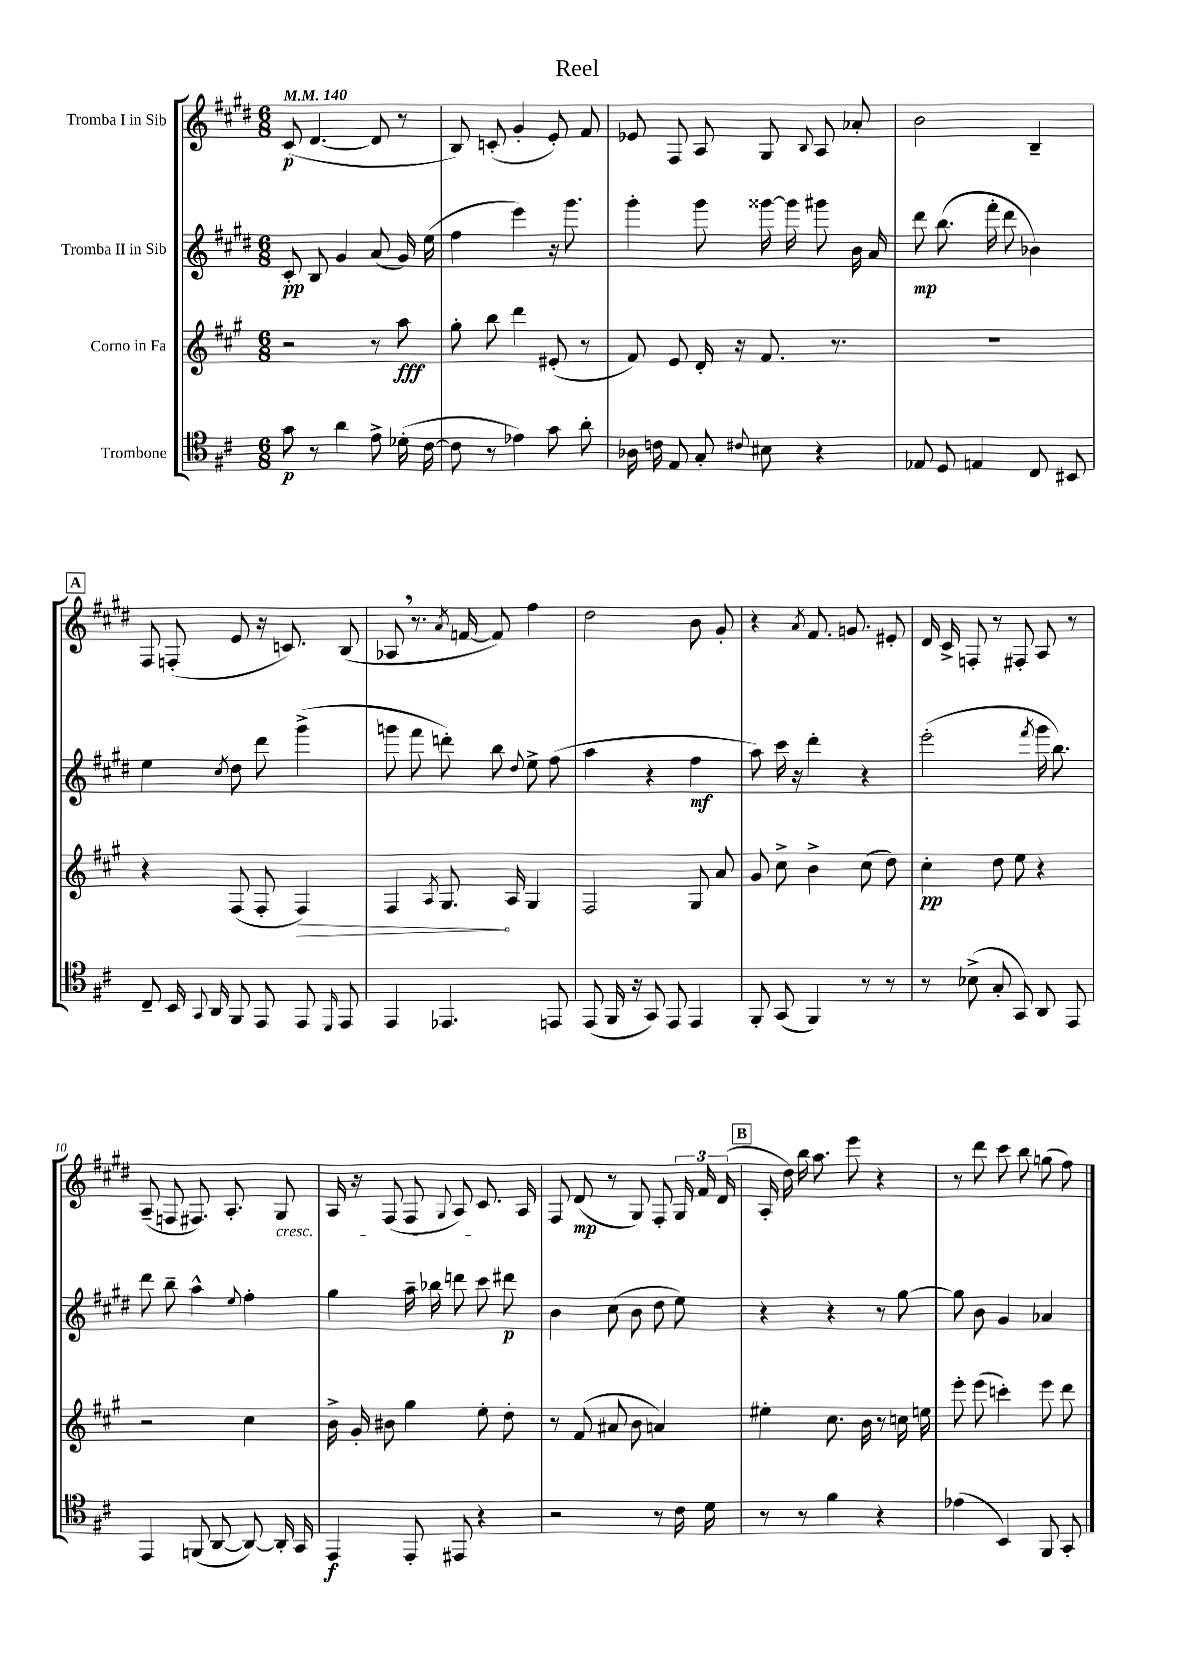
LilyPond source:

\header { title = "Reel" }
<<
\new StaffGroup <<
\new Staff = "s0" \with { instrumentName = "Tromba I in Sib" } {
    \clef treble \key e \major \numericTimeSignature \time 6/8 \tempo 4 = 140
    \autoBeamOff cis'8\p( dis'4.~ dis'8 r8 |
    b8) c'8-.( gis'4-. e'8-.) fis'8 |
    ees'8 fis8 a8 gis8 \appoggiatura { b8 } a8 aes'8-. |
    b'2 b4-- |
    \mark \markup { \box "A" } fis8 f8-.( e'8 r16 c'8.) b8( |
    aes8 \breathe r8. \acciaccatura { a'8 } f'16~ f'8) fis''4 |
    dis''2 b'8 gis'8-. |
    r4 \acciaccatura { a'8 } fis'8. g'8. eis'8-. |
    dis'16 cis'16-> f8-. r8 fis8-. a8 r8 |
    a8--( f8 fis8.) a8.-. gis8\cresc |
    a16 r16 fis8( fis8 \appoggiatura { gis8 } a8) cis'8.\! a16 |
    fis8 dis'8\mp( r8 gis8) fis8-. \tuplet 3/2 { gis16 fis'16 dis'16( } |
    \mark \markup { \box "B" } a16-. dis''16) b''16 a''8. e'''8 r4 |
    r8 dis'''8 cis'''8 b''8 g''8( fis''8) \bar "|." |
}
\new Staff = "s1" \with { instrumentName = "Tromba II in Sib" } {
    \clef treble \key e \major \numericTimeSignature \time 6/8
    \autoBeamOff cis'8-.\pp b8 gis'4 a'8( gis'16) e''16( |
    fis''4 e'''4) r16 gis'''8. |
    gis'''4-. gis'''8 gisis'''16~ gisis'''16 gis'''8 b'16 a'16 |
    dis'''8\mp b''8.( fis'''16-. dis'''8 bes'4) |
    \mark \markup { \box "A" } e''4 \acciaccatura { cis''8 } dis''8 dis'''8 gis'''4->( |
    g'''8 fis'''8 d'''8-.) b''8 \appoggiatura { dis''8 } e''8-> fis''8( |
    a''4 r4 fis''4\mf |
    a''8) cis'''16 r16 dis'''4-. r4 |
    e'''2-.( \acciaccatura { fis'''8 } gis'''16 b''8.) |
    dis'''8 b''8-- a''4-^ \appoggiatura { e''8 } fis''4-. |
    gis''4 a''16-- bes''16 d'''8 cis'''8 dis'''8\p |
    b'4 cis''8( b'8 dis''8 e''8) |
    \mark \markup { \box "B" } r4 r4 r8 gis''8~ |
    gis''8 b'8 gis'4 aes'4 \bar "|." |
}
\new Staff = "s2" \with { instrumentName = "Corno in Fa" } {
    \clef treble \key a \major \numericTimeSignature \time 6/8
    \autoBeamOff r2 r8 a''8\fff |
    gis''8-. b''8 d'''4 eis'8-.( r8 |
    fis'8) e'8 d'16-. r16 fis'8. r8. |
    R2. |
    \mark \markup { \box "A" } r4 fis8( fis8-. \once \override Hairpin.circled-tip = ##t fis4\>) |
    fis4 \acciaccatura { a8 } gis8.\! a16 gis4 |
    fis2 gis8 a'8 |
    gis'8 cis''8-> b'4-> cis''8( d''8) |
    cis''4-.\pp d''8 e''8 r4 |
    r2 cis''4 |
    b'16-> gis'16-. bis'8 gis''4 e''8-. d''8-. |
    r8 fis'8( ais'8 b'8 a'4) |
    \mark \markup { \box "B" } eis''4-. cis''8. b'16 r8 c''16 e''16 |
    e'''8-. e'''8( c'''4-.) e'''8 d'''8 \bar "|." |
}
\new Staff = "s3" \with { instrumentName = "Trombone" } {
    \clef tenor \key d \major \numericTimeSignature \time 6/8
    \autoBeamOff g'8\p r8 a'4 e'8-> des'16-.( cis'16~ |
    cis'8 r8 ees'4) g'8 a'8-. |
    aes16 c'16 e8 g8-. \appoggiatura { cis'8 } bis8 r4 |
    ees8 d8 e4 cis8 bis,8 |
    \mark \markup { \box "A" } cis8-- b,16 \appoggiatura { g,8 } a,16 fis,8 e,8 e,8 \grace { d,16 } e,8 |
    e,4 ees,4. e,8 |
    e,8( fis,16 r16 g,8) e,8 e,4 |
    fis,8-. g,8( fis,4) r8 r8 |
    r8 bes8->( g8-. g,8) a,8 e,8 |
    e,4 f,8( a,8~ a,8~) a,16-. g,16 |
    e,4\f e,8-. eis,8 r4 |
    r2 r8 cis'16 d'16 |
    \mark \markup { \box "B" } r8 r8 fis'4 r4 |
    ees'4( b,4) fis,8 g,8-. \bar "|." |
}
>>
>>
